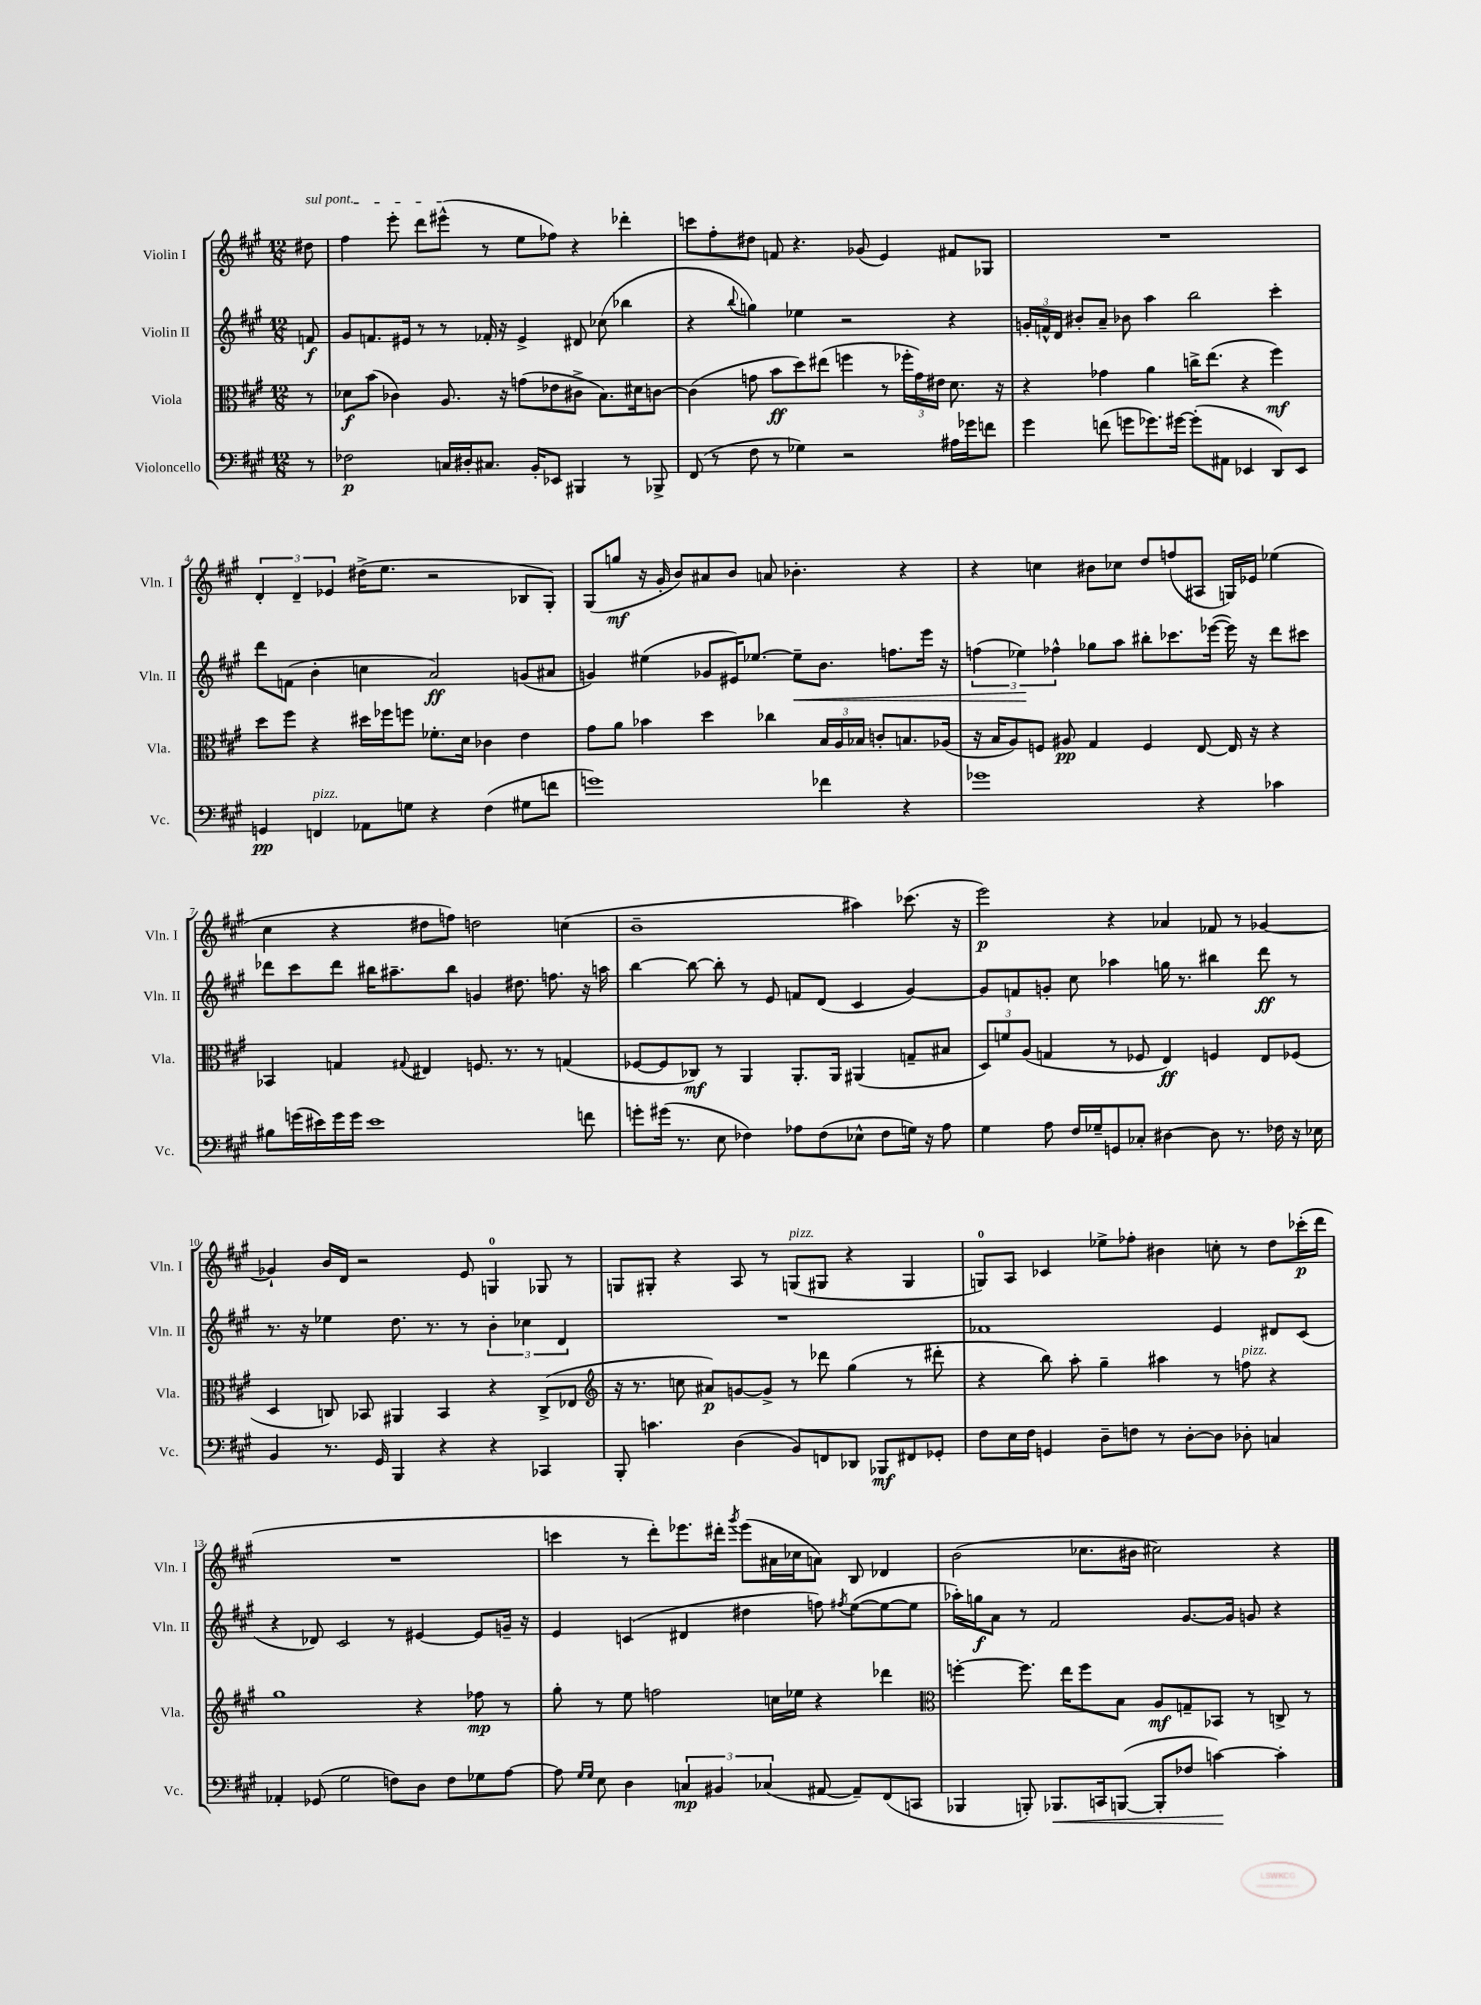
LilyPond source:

<<
\new StaffGroup <<
\new Staff = "s0" \with { instrumentName = "Violin I" shortInstrumentName = "Vln. I" } {
    \clef treble \key a \major \numericTimeSignature \time 12/8 \partial 8
    \autoBeamOff \once \override TextSpanner.bound-details.left.text = \markup { \italic "sul pont." } dis''8\startTextSpan |
    fis''4 e'''8-. d'''8[ eis'''8]-^\stopTextSpan( r8 e''8[ fes''8]) r4 des'''4-. |
    c'''8[ fis''8-. dis''8] f'8 r4. ges'8( e'4) fis'8[ ges8] |
    R1. |
    \tuplet 3/2 { d'4-. d'4-- ees'4 } dis''16[->( e''8.] r2 bes8[ gis8]-.) |
    gis8[( g''8]\mf r16 gis'16-. b'8[) ais'8 b'8] a'8 bes'4.-. r4 |
    r4 c''4 bis'8[ ces''8] d''8[ f''8( ais8] g16[) ees'16] ees''4( |
    cis''4 r4 dis''8[ f''8]) d''2 c''4( |
    b'1-- ais''4) ces'''8.( r16 |
    e'''2\p) r4 aes'4 fes'8 r8 ges'4~ |
    ges'4-! b'16[ d'16] r2 e'8 g4-0 ges8 r8 |
    g8[ gis8]-. r4 a8 r8 g8[^\markup { \italic "pizz." }( gis8] r4 gis4 |
    g8[-0) a8] ces'4 ees''8[-> fes''8]-. bis'4 c''8-. r8 d''8[ ces'''16-.\p( d'''16] |
    R1. |
    c'''4 r8 d'''8[-.) ees'''8. dis'''16]-. \acciaccatura { gis'''8 } ees'''8[( ais'16 ces''16 a'8]) b8 des'4 |
    b'2( ces''8.[ bis'16] cis''2) r4 \bar "|." |
}
\new Staff = "s1" \with { instrumentName = "Violin II" shortInstrumentName = "Vln. II" } {
    \clef treble \key a \major \numericTimeSignature \time 12/8 \partial 8
    \autoBeamOff f'8\f |
    gis'8[ f'8. eis'16] r8 r8 fes'16-. r16 eis'4-> dis'8 ces''8( bes''4 |
    r4 \appoggiatura { b''8 } g''4) ees''4 r2 r4 |
    \tuplet 3/2 { g'16[-. f'16-^ d'16] } bis'8[-. a'8]-- bes'8 a''4 b''2 cis'''4-. |
    d'''8[ f'8]( b'4-. c''4 a'2\ff) g'8[( ais'8] |
    g'4) eis''4( ges'8[ eis'16) ees''8.]~ ees''8[--\< b'8.] f''8.[ e'''16] r16 |
    \tuplet 3/2 { f''4( ees''4\!) fes''4-^ } ges''8[ a''8] bis''8[-. ces'''8. ees'''16]~( ees'''16) r16 d'''8[ cis'''8] |
    des'''8[ cis'''8 des'''8] bis''16[ ais''8.-- bis''8] g'4 dis''8. f''8. r16 a''16 |
    b''4~ b''8~ b''8-. r8 e'8 f'8[ d'8]( cis'4 gis'4~) |
    gis'8[ f'8 g'8]-. cis''8 aes''4 g''16 r8. bis''4 d'''8\ff r8 |
    r8. r16 ees''4 d''8. r8. r8 \tuplet 3/2 { b'4-. ces''4 d'4 } |
    R1. |
    fes'1 e'4 dis'8[ cis'8]( |
    r4 des'8) cis'2 r8 eis'4~ eis'8[ g'16]-- r16 |
    e'4 c'4( dis'4 dis''4 f''8) \acciaccatura { fis''8 } e''8[~( e''8~ e''8] |
    aes''16[-.) g''16\f a'8] r8 fis'2 gis'8.[~ gis'16] g'8 r4 \bar "|." |
}
\new Staff = "s2" \with { instrumentName = "Viola" shortInstrumentName = "Vla." } {
    \clef alto \key a \major \numericTimeSignature \time 12/8 \partial 8
    \autoBeamOff r8 |
    des'8[\f b'8]( ces'4) a8. r16 g'8[( ees'8 cis'8]-> b8.[) dis'16 c'8]~ |
    c'4( g'8 b'8[\ff d''8) eis''8]( f''4 r8 \tuplet 3/2 { fes''16[-. g'16) eis'16] } d'8. r16 |
    r4 ges'4 a'4 c''16[-> e''8.]( r4 fis''4\mf) |
    d''8[ fis''8] r4 dis''16[ fes''16 f''8] fes'8.[-. d'16] ces'4 e'4 |
    gis'8[ a'8] bes'4 d''4 ces''4 \tuplet 3/2 { b16[ a16 bes16] } c'8[-. b8. aes16]( |
    r16 b16[ a8) f8] ais8\pp gis4 f4 e8~ e16 r16 r4 |
    bes,4 g4 \appoggiatura { gis8 } eis4 f8. r8. r8 g4( |
    fes8[~ fes8 ces8]\mf) r8 a,4 a,8.[-. a,16] ais,4( g8[-- bis8] |
    \tuplet 3/2 { d8[) f'8 a8]( } g4 r8 fes8 e4\ff) f4 e8[ fes8]( |
    d4 c8) bes,8 ais,4 bes,4 r4 c8[->( ees8] |
    \clef treble r16 r8. c''8 ais'8[\p) g'8~ g'8]-> r8 des'''8 gis''4( r8 dis'''8-. |
    r4 b''8) a''8-. gis''4-- ais''4 r8 f''8^\markup { \italic "pizz." } r4 |
    gis''1 r4 fes''8\mp r8 |
    gis''8-. r8 e''8 f''2 c''16[ ees''16] r4 des'''4 |
    \clef alto f''4~-. f''8. e''16[ f''8 b8] a8[\mf g8-- bes,8] r8 c8-> r8 \bar "|." |
}
\new Staff = "s3" \with { instrumentName = "Violoncello" shortInstrumentName = "Vc." } {
    \clef bass \key a \major \numericTimeSignature \time 12/8 \partial 8
    \autoBeamOff r8 |
    fes2\p c16[ dis16-. cis8.] b,16[-. ees,8] bis,,4 r8 bes,,8-> |
    fis,8( r8 fis8 r8 ges4) r2 ais16[ ges'16 f'8] |
    gis'4 f'8( g'8[ ges'8.) gis'16]~ gis'8[-.( ais,8] ees,4 d,8[) ees,8] |
    g,4\pp f,4^\markup { \italic "pizz." } aes,8[ g8] r4 fis4( gis8[ f'8] |
    g'1) fes'4 r4 |
    ges'1 r4 ces'4 |
    bis8[ g'16( eis'16) g'16 g'16] eis'1 f'8 |
    g'8[-. gis'16]( r8. e8 fes4) aes8[ fes8( ees8]-^ fes8[ g16]) r16 aes8 |
    gis4 a8 fis16[ ges16-- g,8 ces8]-. dis4~ dis8 r8. fes16 r16 ees16 |
    b,4 r8. gis,16 b,,4 r4 r4 ces,4 |
    b,,8-. c'4. d4( b,8[) f,8 des,8] bes,,8[\mf fis,8 ges,8]-. |
    fis8[ e16 fis16] g,4 d8[-- f8] r8 d8[~-. d8] des8-. c4 |
    aes,4-. ges,8( gis2 f8[) d8] f8[ ges8 a8]~ |
    a8 \grace { gis16[ gis16] } e8 d4 \tuplet 3/2 { c4\mp bis,4 ces4( } ais,8~ ais,8[--) fis,8( c,8] |
    bes,,4 b,,8-.) bes,,8.[\< c,16 b,,8]~( b,,8[-. fes8] c'4~\!) c'4-. \bar "|." |
}
>>
>>
